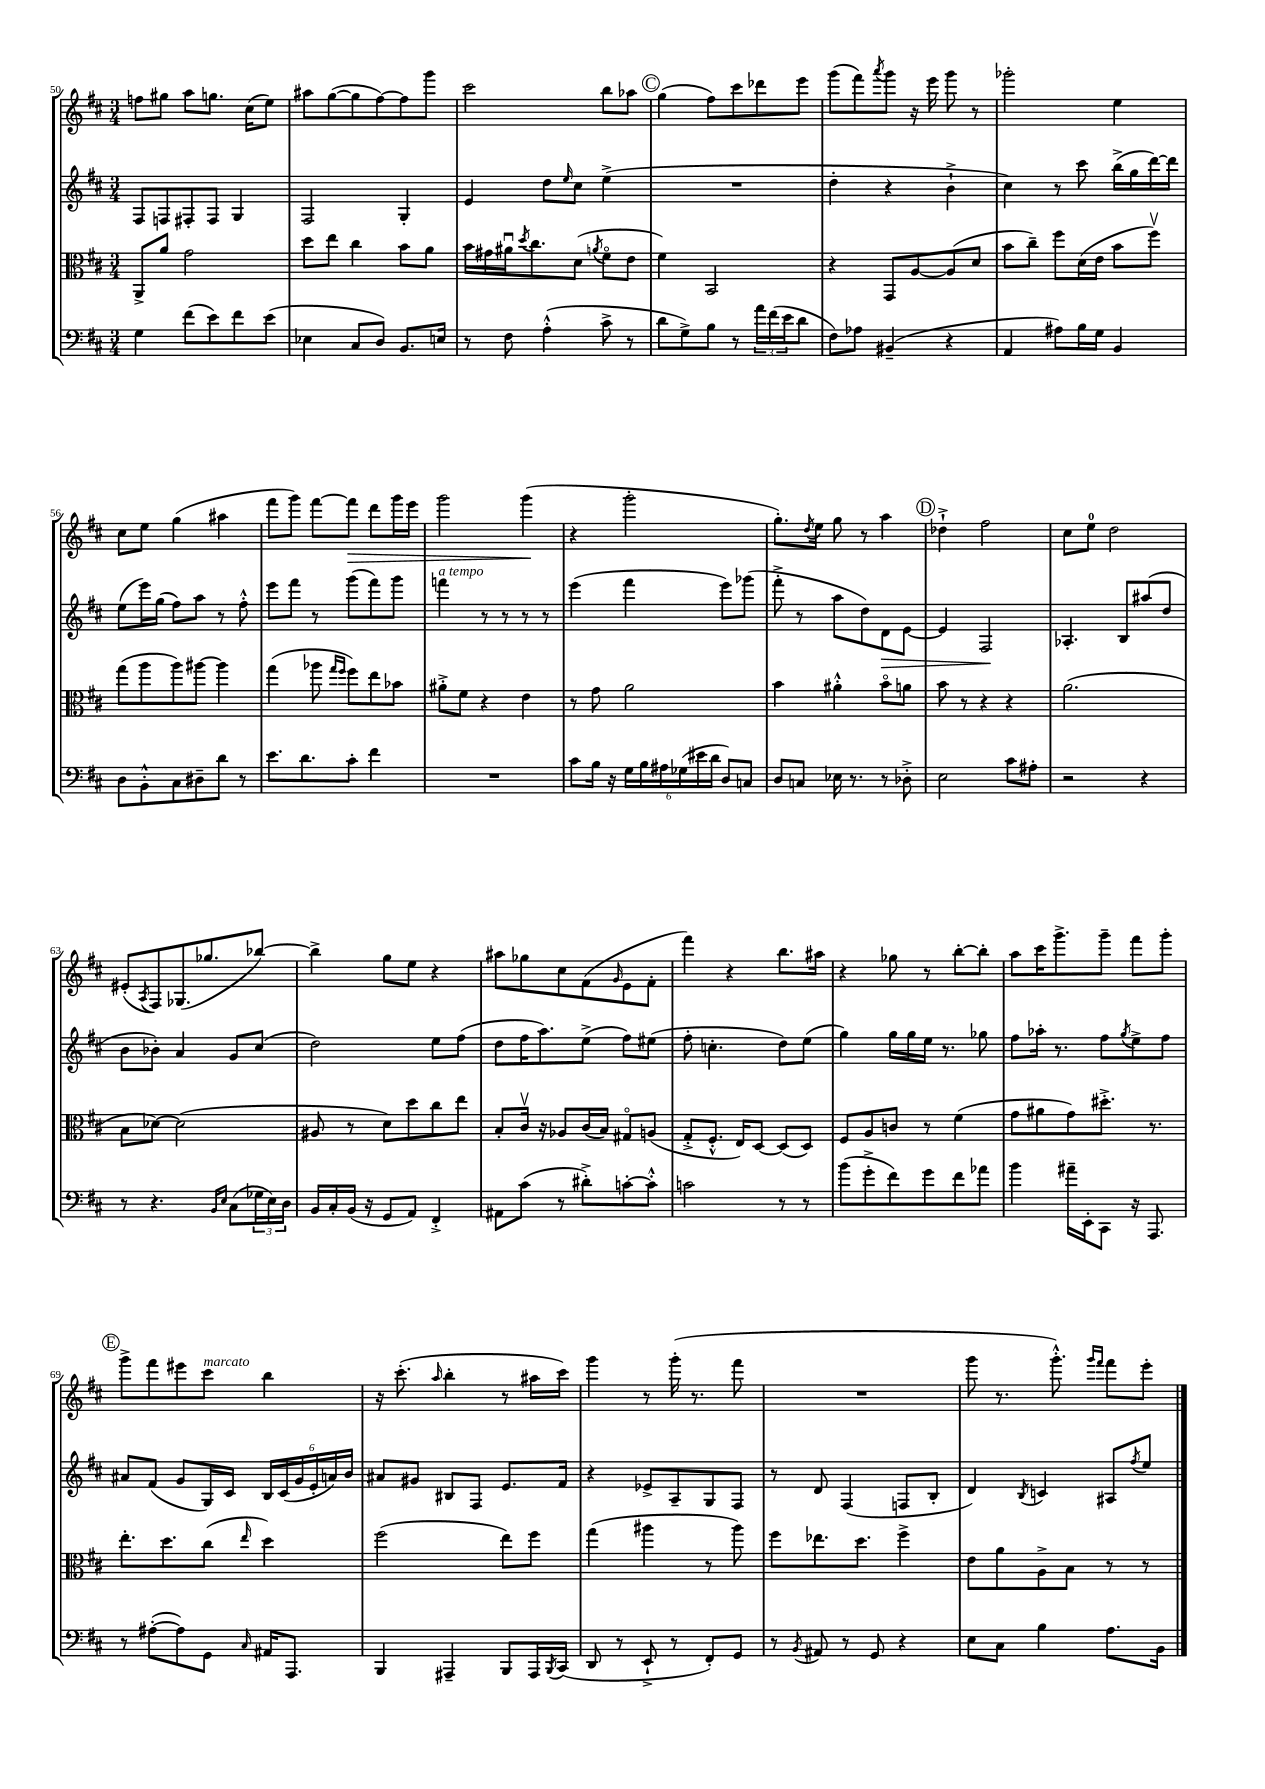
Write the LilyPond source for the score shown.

<<
\new StaffGroup <<
\new Staff = "s0" {
    \clef treble \key d \major \numericTimeSignature \time 3/4
    f''8 gis''8 a''8 g''8. cis''16( e''8) |
    ais''8 g''8~( g''8 fis''8~) fis''8 g'''8 |
    cis'''2 b''8 aes''8 |
    \mark \markup { \circle "C" } g''4( fis''8) cis'''8 des'''8 e'''8 |
    g'''8( fis'''8) \acciaccatura { a'''8 } g'''8 r16 e'''16 g'''8 r8 |
    ges'''2-. e''4 |
    cis''8 e''8 g''4( ais''4 |
    fis'''8 g'''8) fis'''8~ fis'''8\> d'''8 g'''16 e'''16 |
    g'''2 g'''4\!( |
    r4 g'''2-. |
    g''8.-.) \acciaccatura { d''8 } e''16 g''8 r8 a''4 |
    \mark \markup { \circle "D" } des''4-!-> fis''2 |
    cis''8 e''8-0 d''2 |
    eis'8-.( \acciaccatura { a8 } fis8) ges8.( ges''8. bes''8~) |
    bes''4-> g''8 e''8 r4 |
    ais''8 ges''8 cis''8 fis'8( \grace { g'16 } e'8 fis'8-. |
    fis'''4) r4 b''8. ais''16 |
    r4 ges''8 r8 b''8~-. b''8-. |
    a''8 cis'''16 g'''8.-> g'''8-- fis'''8 g'''8-. |
    \mark \markup { \circle "E" } g'''8-> fis'''8 eis'''8 cis'''8^\markup { \italic "marcato" } b''4 |
    r16 cis'''8.-.( \grace { a''16 } b''4-. r8 ais''16 cis'''16) |
    g'''4 r8 g'''16-.( r8. fis'''8 |
    R2. |
    g'''8 r8. g'''8.-.-^) \grace { g'''16 fis'''16 } fis'''8 e'''8-. \bar "|." |
}
\new Staff = "s1" {
    \clef treble \key d \major \numericTimeSignature \time 3/4
    fis8 f8 fis8-. fis8 g4 |
    fis2 g4-. |
    e'4 d''8 \grace { e''16 } cis''8 e''4->( |
    \mark \markup { \circle "C" } R2. |
    d''4-. r4 b'4-!-> |
    cis''4) r8 cis'''8 b''16->( g''16 d'''16~) d'''16 |
    e''8( e'''16) g''16( fis''8) a''8 r8 fis''8-.-^ |
    e'''8 fis'''8 r8 g'''8( fis'''8) g'''8 |
    f'''4^\markup { \italic "a tempo" } r8 r8 r8 r8 |
    e'''4( fis'''4 e'''8) ges'''8( |
    fis'''8-.-> r8 a''8 d''8) d'8\> e'8~ |
    \mark \markup { \circle "D" } e'4 fis2\! |
    aes4.-. b8 ais''8( d''8 |
    b'8 bes'8-.) a'4 g'8 cis''8( |
    d''2) e''8 fis''8( |
    d''8 fis''16 a''8.) e''8->( fis''8) eis''8( |
    fis''8-. c''4.-. d''8) e''8( |
    g''4) g''16 g''16 e''16 r8. ges''8 |
    fis''8 aes''16-. r8. fis''8 \acciaccatura { g''8 } e''8-> fis''8 |
    \mark \markup { \circle "E" } ais'8 fis'8( g'8 g16) cis'16 \tuplet 6/4 { b16 cis'16( g'16 e'16-. a'16) b'16 } |
    ais'8 gis'8 bis8 fis8 e'8. fis'16 |
    r4 ees'8-> a8-- g8 fis8 |
    r8 d'8 fis4( f8 b8-. |
    d'4) \acciaccatura { b8 } c'4 ais8 \acciaccatura { fis''8 } e''8 \bar "|." |
}
\new Staff = "s2" {
    \clef alto \key d \major \numericTimeSignature \time 3/4
    a,8-> a'8 g'2 |
    d''8 e''8 cis''4 b'8 a'8 |
    b'16 gis'16 ais'16\downbow \acciaccatura { d''8 } cis''8. d'8( \acciaccatura { a'8 } fis'8\flageolet e'8 |
    \mark \markup { \circle "C" } fis'4) b,2 |
    r4 g,8 a8~ a8( d'8 |
    b'8 cis''8--) fis''8 d'16( e'16 b'8 fis''8\upbow) |
    g''8( a''8 a''8) ais''8~ ais''4 |
    g''4( aes''8 \grace { g''16 fis''16 } fis''8) e''8 bes'8 |
    ais'8-.-> fis'8 r4 e'4 |
    r8 g'8 a'2 |
    b'4 ais'4-.-^ b'8\flageolet a'8 |
    \mark \markup { \circle "D" } b'8 r8 r4 r4 |
    a'2.( |
    b8 des'8~) des'2( |
    ais8 r8 d'8) d''8 cis''8 e''8 |
    b8-. cis'16\upbow r16 aes8 cis'16( b16) gis8\flageolet a8( |
    g8-.-> fis8.-.-^ e16) d8~ d8( d8) |
    fis8 a8 c'8 r8 fis'4( |
    g'8 ais'8 g'8) dis''8.-.-> r8. |
    \mark \markup { \circle "E" } e''8.-. d''8. cis''8( \grace { e''16 } d''4) |
    fis''2( e''8) fis''8 |
    g''4( ais''4 r8 ais''8) |
    fis''8 ees''8. d''8. fis''4-> |
    e'8 a'8 a8-> b8 r8 r8 \bar "|." |
}
\new Staff = "s3" {
    \clef bass \key d \major \numericTimeSignature \time 3/4
    g4 fis'8( e'8) fis'8 e'8( |
    ees4 cis8 d8) b,8. e16 |
    r8 fis8 a4-.-^( cis'8-> r8 |
    \mark \markup { \circle "C" } d'8 g8->) b8 r8 \tuplet 3/2 { a'16 fis'16( e'16 } d'8 |
    fis8) aes8 bis,4--( r4 |
    a,4 ais8) b16 g16 b,4 |
    d8 b,8-.-^ cis8 dis8-- d'8 r8 |
    e'8. d'8. cis'8-. fis'4 |
    R2. |
    cis'8 b16 r16 \tuplet 6/4 { g16 b16 ais16 ges16( eis'16 d'16 } d8) c8 |
    d8 c8 ees16 r8. r8 des8-.-> |
    \mark \markup { \circle "D" } e2 cis'8 ais8-. |
    r2 r4 |
    r8 r4. \grace { b,16 e16 } cis8( \tuplet 3/2 { ges16 e16) d16 } |
    b,16 cis16-. b,16( r16 g,8 a,8) fis,4-.-> |
    ais,8 cis'8( r8 dis'8-.->) c'8~-. c'8-.-^ |
    c'2 r8 r8 |
    b'8( g'8-.-> fis'8) g'8 fis'8 aes'8 |
    b'4 ais'16-- e,16-. cis,8 r16 a,,8. |
    \mark \markup { \circle "E" } r8 ais8~-.( ais8) g,8 \grace { cis16 } ais,16 a,,8. |
    b,,4 ais,,4-- b,,8 ais,,16 \acciaccatura { b,,8 } cis,16( |
    d,8 r8 e,8-!-> r8 fis,8-.) g,8 |
    r8 \acciaccatura { b,8 } ais,8 r8 g,8 r4 |
    e8 cis8 b4 a8. b,16 \bar "|." |
}
>>
>>
\layout { \context { \Score currentBarNumber = #50 } }
